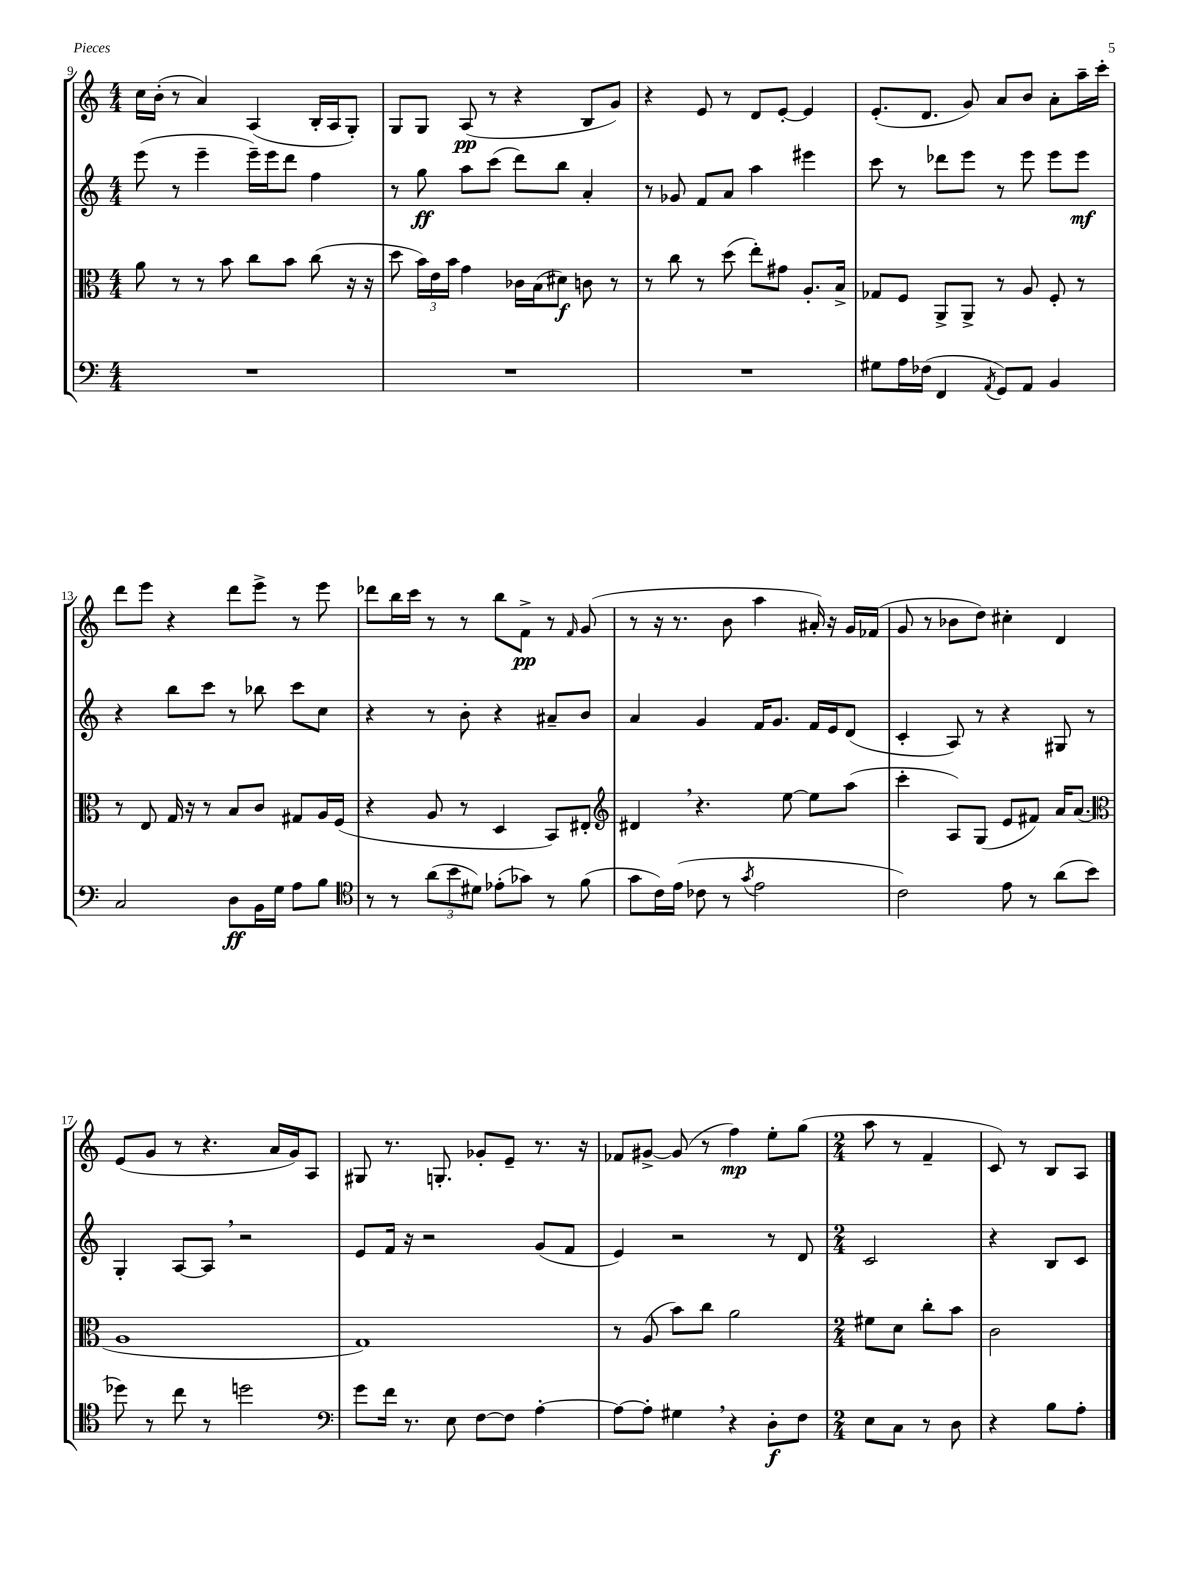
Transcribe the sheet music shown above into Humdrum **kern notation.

**kern	**dynam	**kern	**dynam	**kern	**dynam	**kern	**dynam
*part4	*part4	*part3	*part3	*part2	*part2	*part1	*part1
*staff4	*staff4	*staff3	*staff3	*staff2	*staff2	*staff1	*staff1
*clefF4	*	*clefC3	*	*clefG2	*	*clefG2	*
*k[]	*	*k[]	*	*k[]	*	*k[]	*
*M4/4	*	*M4/4	*	*M4/4	*	*M4/4	*
=9	=9	=9	=9	=9	=9	=9	=9
1r	.	8a\	.	(8eee\	.	16cc\LL	.
.	.	.	.	.	.	(16b'\JJ	.
.	.	8r	.	8r	.	8r	.
.	.	8r	.	4eee~\	.	4a/)	.
.	.	8b\	.	.	.	.	.
.	.	8cc\L	.	16eee~\LL)	.	(4A/	.
.	.	.	.	16eee\J	.	.	.
.	.	8b\J	.	8ddd\J	.	.	.
.	.	(8cc\	.	4ff\	.	16B'/LL	.
.	.	.	.	.	.	16A/J	.
.	.	16r	.	.	.	8G'/J)	.
.	.	16r	.	.	.	.	.
=10	=10	=10	=10	=10	=10	=10	=10
1r	.	8dd\	.	8r	.	8G/L	.
.	.	24b\LL)	.	8gg\	ff	8G/J	.
.	.	24e\	.	.	.	.	.
.	.	24b\JJ	.	.	.	.	.
.	.	4g\	.	8aa\L	.	(8A/	pp
.	.	.	.	(8ccc\J	.	8r	.
.	.	16c-X\LL	.	8ddd\L)	.	4r	.
.	.	(16B\J	.	.	.	.	.
.	.	8d#X\J)	f	8bb\J	.	.	.
.	.	8cn\	.	4a'/	.	8B/L	.
.	.	8r	.	.	.	8g/J)	.
=11	=11	=11	=11	=11	=11	=11	=11
1r	.	8r	.	8r	.	4r	.
.	.	8cc\	.	8g-X/	.	.	.
.	.	8r	.	8f/L	.	8e/	.
.	.	(8dd\	.	8a/J	.	8r	.
.	.	8ee'\L)	.	4aa\	.	8d/L	.
.	.	8g#X\J	.	.	.	[8e'/J	.
.	.	8.A'/L	.	4eee#X\	.	4e/]	.
.	.	16B^/Jk	.	.	.	.	.
=12	=12	=12	=12	=12	=12	=12	=12
8G#X\L	.	8G-X/L	.	8ccc\	.	(8.e'/L	.
16A\L	.	8F/J	.	8r	.	.	.
(16F-X\JJ	.	.	.	.	.	8.d/J	.
4FF/	.	8AA^/L	.	8ddd-X\L	.	.	.
.	.	8AA^/J	.	8eee\J	.	8g/)	.
8qAA/	.	.	.	.	.	.	.
8GG/L)	.	8r	.	8r	.	8a/L	.
8AA/J	.	8A/	.	8eee\	.	8b/J	.
4BB/	.	8F'/	.	8eee\L	.	8a'\L	.
.	.	8r	.	8eee\J	mf	16aa~\L	.
.	.	.	.	.	.	16ccc'\JJ	.
!!LO:LB:g=z
=13	=13	=13	=13	=13	=13	=13	=13
2C/	.	8r	.	4r	.	8ddd\L	.
.	.	8E/	.	.	.	8eee\J	.
.	.	16G/	.	8bb\L	.	4r	.
.	.	16r	.	.	.	.	.
.	.	8r	.	8ccc\J	.	.	.
8D\L	ff	8B/L	.	8r	.	8ddd\L	.
16BB\L	.	8c/J	.	8bb-X\	.	8eee^\J	.
16G\JJ	.	.	.	.	.	.	.
8A\L	.	8G#X/L	.	8ccc\L	.	8r	.
8B\J	.	16A/L	.	8cc\J	.	8eee\	.
.	.	(16F/JJ	.	.	.	.	.
=14	=14	=14	=14	=14	=14	=14	=14
*clefC4	*	*	*	*	*	*	*
8r	.	4r	.	4r	.	8ddd-X\L	.
8r	.	.	.	.	.	16bb\L	.
.	.	.	.	.	.	16ccc\JJ	.
(12a\L	.	8A/	.	8r	.	8r	.
12b\	.	.	.	.	.	.	.
.	.	8r	.	8b'\	.	8r	.
12d#X\J)	.	.	.	.	.	.	.
(8e-X'\L	.	4D/	.	4r	.	8bb\L	.
8g-X\J)	.	.	.	.	.	8f^\J	pp
8r	.	8BB/L)	.	8a#X~/L	.	8r	.
.	.	.	.	.	.	16qqf/	.
(8f\	.	8E#X'/J	.	8b/J	.	(8g/	.
=15	=15	=15	=15	=15	=15	=15	=15
*	*	*clefG2	*	*	*	*	*
8g\L	.	4d#X,/	.	4a/	.	8r	.
16c\L)	.	.	.	.	.	16r	.
(16e\JJ	.	.	.	.	.	8.r	.
8c-X\	.	4.r	.	4g/	.	.	.
8r	.	.	.	.	.	8b\	.
8qg/	.	.	.	.	.	.	.
2e\	.	.	.	16f/KL	.	4aa\	.
.	.	.	.	8.g/J	.	.	.
.	.	[8ee\	.	.	.	.	.
.	.	8ee\L]	.	16f/LL	.	16a#X'/)	.
.	.	.	.	16e/J	.	16r	.
.	.	(8aa\J	.	(8d/J	.	16g/LL	.
.	.	.	.	.	.	(16f-X/JJ	.
=16	=16	=16	=16	=16	=16	=16	=16
2c\)	.	4ccc'\	.	4c'/	.	8g/	.
.	.	.	.	.	.	8r	.
.	.	8A/L)	.	8A/)	.	8b-X\L	.
.	.	(8G/J	.	8r	.	8dd\J)	.
8e\	.	8e/L	.	4r	.	4cc#X'\	.
8r	.	8f#X/J)	.	.	.	.	.
(8a\L	.	16a/KL	.	8G#X/	.	4d/	.
.	.	(8.a/J	.	.	.	.	.
8b\J	.	.	.	8r	.	.	.
!!LO:LB:g=z
=17	=17	=17	=17	=17	=17	=17	=17
*	*	*clefC3	*	*	*	*	*
8dd-X\)	.	1A	.	4G'/	.	(8e/L	.
8r	.	.	.	.	.	8g/J	.
8cc\	.	.	.	[8A/L	.	8r	.
8r	.	.	.	8A,/J]	.	4.r	.
2ddn\	.	.	.	2r	.	.	.
.	.	.	.	.	.	16a/LL	.
.	.	.	.	.	.	16g/J)	.
.	.	.	.	.	.	8A/J	.
=18	=18	=18	=18	=18	=18	=18	=18
*clefF4	*	*	*	*	*	*	*
8g\L	.	1G)	.	8e/L	.	8G#X/	.
16f\Jk	.	.	.	16f/Jk	.	8.r	.
8.r	.	.	.	16r	.	.	.
.	.	.	.	2r	.	.	.
.	.	.	.	.	.	8.Gn'/	.
8E\	.	.	.	.	.	.	.
[8F\L	.	.	.	.	.	8g-X'/L	.
8F\J]	.	.	.	.	.	8e~/J	.
[4A'\	.	.	.	(8g/L	.	8.r	.
.	.	.	.	8f/J	.	.	.
.	.	.	.	.	.	16r	.
=19	=19	=19	=19	=19	=19	=19	=19
8A\L_	.	8r	.	4e/)	.	8f-X/L	.
8A'\J]	.	(8A/	.	.	.	[8g#X^/J	.
4G#X,\	.	8b\L)	.	2r	.	(8g#/]	.
.	.	8cc\J	.	.	.	8r	.
4r	.	2a\	.	.	.	4ff\)	mp
8D'\L	f	.	.	8r	.	8ee'\L	.
8F\J	.	.	.	8d/	.	(8gg\J	.
=20	=20	=20	=20	=20	=20	=20	=20
*M2/4	*	*M2/4	*	*M2/4	*	*M2/4	*
8E\L	.	8f#X\L	.	2c/	.	8aa\	.
8C\J	.	8d\J	.	.	.	8r	.
8r	.	8cc'\L	.	.	.	4f~/	.
8D\	.	8b\J	.	.	.	.	.
=21	=21	=21	=21	=21	=21	=21	=21
4r	.	2c\	.	4r	.	8c/)	.
.	.	.	.	.	.	8r	.
8B\L	.	.	.	8B/L	.	8B/L	.
8A'\J	.	.	.	8c/J	.	8A/J	.
==	==	==	==	==	==	==	==
*-	*-	*-	*-	*-	*-	*-	*-
